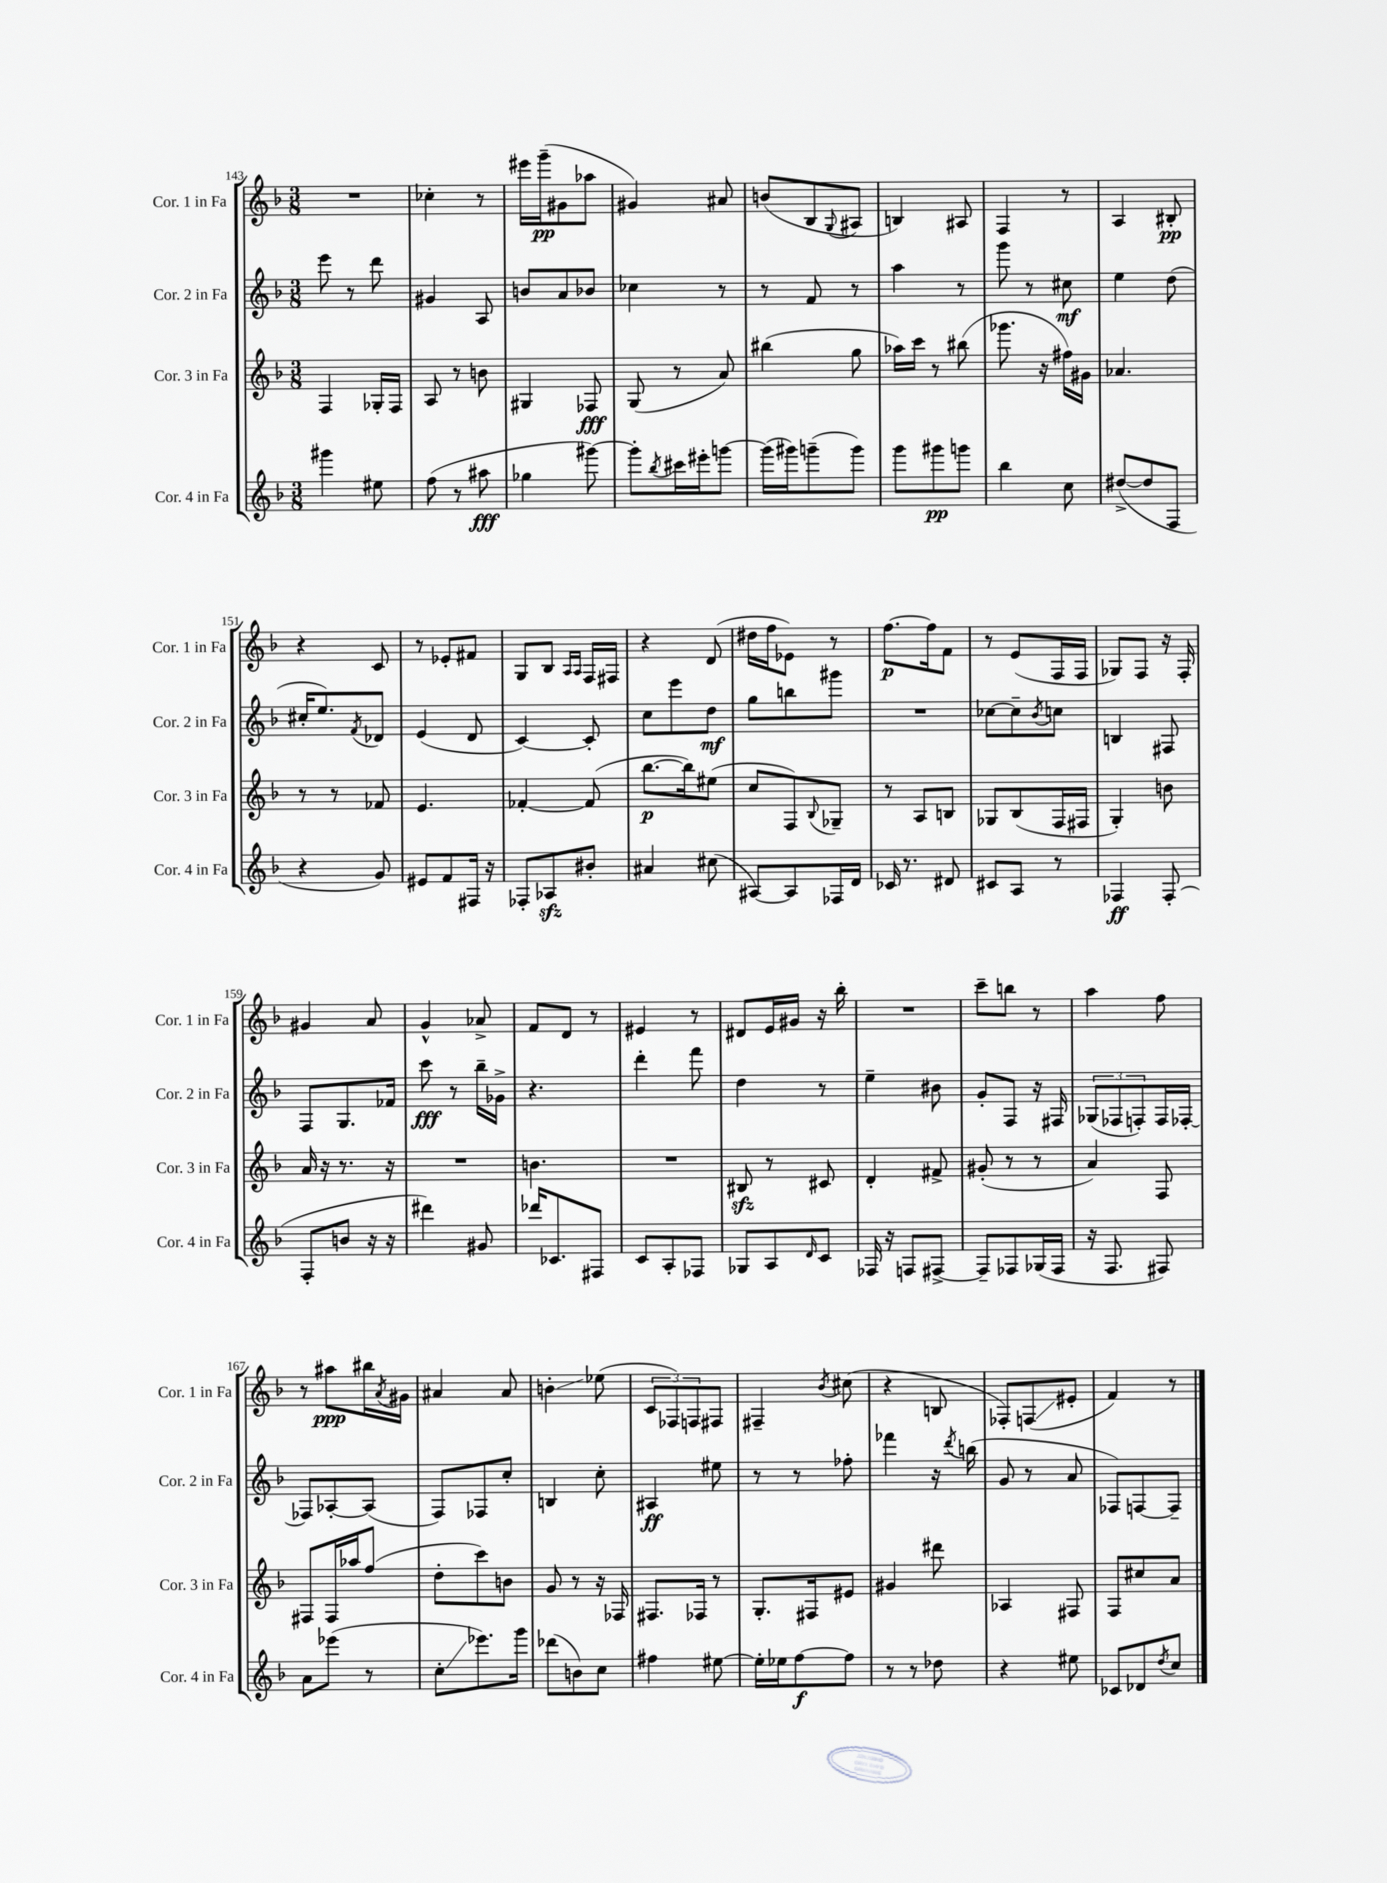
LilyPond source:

<<
\new StaffGroup <<
\new Staff = "s0" \with { instrumentName = "Cor. 1 in Fa" shortInstrumentName = "Cor. 1 in Fa" } {
    \clef treble \key f \major \numericTimeSignature \time 3/8
    R4. |
    ces''4-. r8 |
    eis'''16 g'''16--\pp( gis'8 aes''8 |
    gis'4) ais'8 |
    b'8( bes8 \appoggiatura { g8 } ais8 |
    b4) ais8 |
    f4 r8 |
    a4 bis8-.\pp |
    r4 c'8 |
    r8 ees'8-. fis'8 |
    g8 bes8 \grace { a16 a16 } f16 fis16 |
    r4 d'8( |
    dis''16 f''16 ees'8) r8 |
    f''8.~\p f''16 f'8 |
    r8 e'8( f16 f16 |
    ges8) f8 r16 f16-. |
    gis'4 a'8 |
    g'4-^ aes'8-> |
    f'8 d'8 r8 |
    eis'4 r8 |
    dis'8 e'16 gis'16 r16 bes''16-. |
    R4. |
    c'''8-- b''8 r8 |
    a''4 f''8 |
    r8 ais''8\ppp bis''16 \acciaccatura { a'8 } gis'16 |
    ais'4 ais'8 |
    b'4-.\glissando ees''8( |
    \tuplet 3/2 { c'8 fes8) f8 } fis8 |
    fis4-- \acciaccatura { bes'8 } cis''8( |
    r4 b8 |
    fes8-.) f8\glissando( eis'8-. |
    f'4) r8 \bar "|." |
}
\new Staff = "s1" \with { instrumentName = "Cor. 2 in Fa" shortInstrumentName = "Cor. 2 in Fa" } {
    \clef treble \key f \major \numericTimeSignature \time 3/8
    e'''8 r8 d'''8 |
    gis'4 a8 |
    b'8 a'8 bes'8 |
    ces''4 r8 |
    r8 f'8 r8 |
    a''4 r8 |
    g'''8 r8 cis''8\mf |
    e''4 d''8( |
    cis''16-. e''8.) \acciaccatura { f'8 } des'8 |
    e'4( d'8 |
    c'4~) c'8-. |
    c''8 e'''8 d''8\mf |
    g''8 b''8 gis'''8 |
    R4. |
    ces''8~ ces''8-- \acciaccatura { bes'8 } c''8 |
    b4 fis8 |
    f8 g8. fes'16 |
    c'''8\fff r8 bes''16-- ges'16-> |
    r4. |
    d'''4-. f'''8 |
    d''4 r8 |
    e''4-- bis'8 |
    g'8-. f8 r16 fis16 |
    \tuplet 3/2 { ges8( fes8 f8-.) } f16 fes16~-. |
    fes8 aes8~-. aes8( |
    f8) fes8 c''8-. |
    b4 c''8-. |
    ais4\ff eis''8 |
    r8 r8 fes''8-. |
    fes'''4 r16 \acciaccatura { d'''8 } b''16( |
    g'8 r8 a'8 |
    fes8) f8~ f8-- \bar "|." |
}
\new Staff = "s2" \with { instrumentName = "Cor. 3 in Fa" shortInstrumentName = "Cor. 3 in Fa" } {
    \clef treble \key f \major \numericTimeSignature \time 3/8
    f4 ges16-. f16 |
    a8 r8 b'8 |
    gis4 fes8\fff |
    g8( r8 a'8) |
    bis''4( g''8 |
    aes''16) c'''16 r8 bis''8( |
    ges'''8. r16 fis''16) gis'16 |
    aes'4. |
    r8 r8 fes'8 |
    e'4. |
    fes'4~-. fes'8( |
    bes''8.~\p bes''16) eis''8( |
    c''8 f8) \appoggiatura { bes8 } ges8-- |
    r8 a8 b8 |
    ges8 bes8( f16 fis16 |
    g4-.) b'8 |
    a'16 r16 r8. r16 |
    R4. |
    b'4. |
    R4. |
    bis8\sfz r8 cis'8 |
    d'4-. fis'8-> |
    gis'8-.( r8 r8 |
    a'4) f8 |
    fis8 fis16 aes''16 f''8( |
    d''8-. c'''8) b'8 |
    g'8 r8 r16 fes16 |
    fis8. fes16 r8 |
    g8.-. fis16 eis'8 |
    gis'4 dis'''8 |
    aes4 fis8 |
    f8 cis''8 a'8 \bar "|." |
}
\new Staff = "s3" \with { instrumentName = "Cor. 4 in Fa" shortInstrumentName = "Cor. 4 in Fa" } {
    \clef treble \key f \major \numericTimeSignature \time 3/8
    gis'''4 eis''8 |
    f''8( r8 ais''8\fff |
    ges''4 gis'''8~) |
    gis'''8-. \acciaccatura { bes''8 } cis'''16 eis'''16-. g'''8~ |
    g'''16( gis'''16) g'''8--( g'''8) |
    g'''8 gis'''8\pp g'''8 |
    bes''4 c''8 |
    dis''8~->( dis''8 f8 |
    r4 g'8) |
    eis'8 f'8 fis16 r16 |
    fes8-. aes8\sfz bis'8-. |
    ais'4 cis''8( |
    ais8~) ais8 fes16 d'16 |
    ces'16 r8. dis'8 |
    cis'8 a8 r8 |
    fes4\ff fes8-.( |
    f8-. b'8 r16 r16 |
    dis'''4) gis'8 |
    des'''16 ces'8. fis8 |
    c'8 a8-. fes8 |
    ges8 a8 \grace { d'16 } c'8 |
    fes16 r16 f8 fis8~-> |
    fis8-- fes8 ges16( fes16 |
    r16 f8. fis8) |
    a'8 ees'''8( r8 |
    c''8-.\glissando ees'''8.) g'''16 |
    des'''8( b'8) c''8 |
    fis''4 eis''8~ |
    eis''16-. ees''16 f''8~\f f''8 |
    r8 r8 des''8 |
    r4 eis''8 |
    ces'8 des'8 \acciaccatura { d''8 } c''8 \bar "|." |
}
>>
>>
\layout { \context { \Score currentBarNumber = #143 } }
